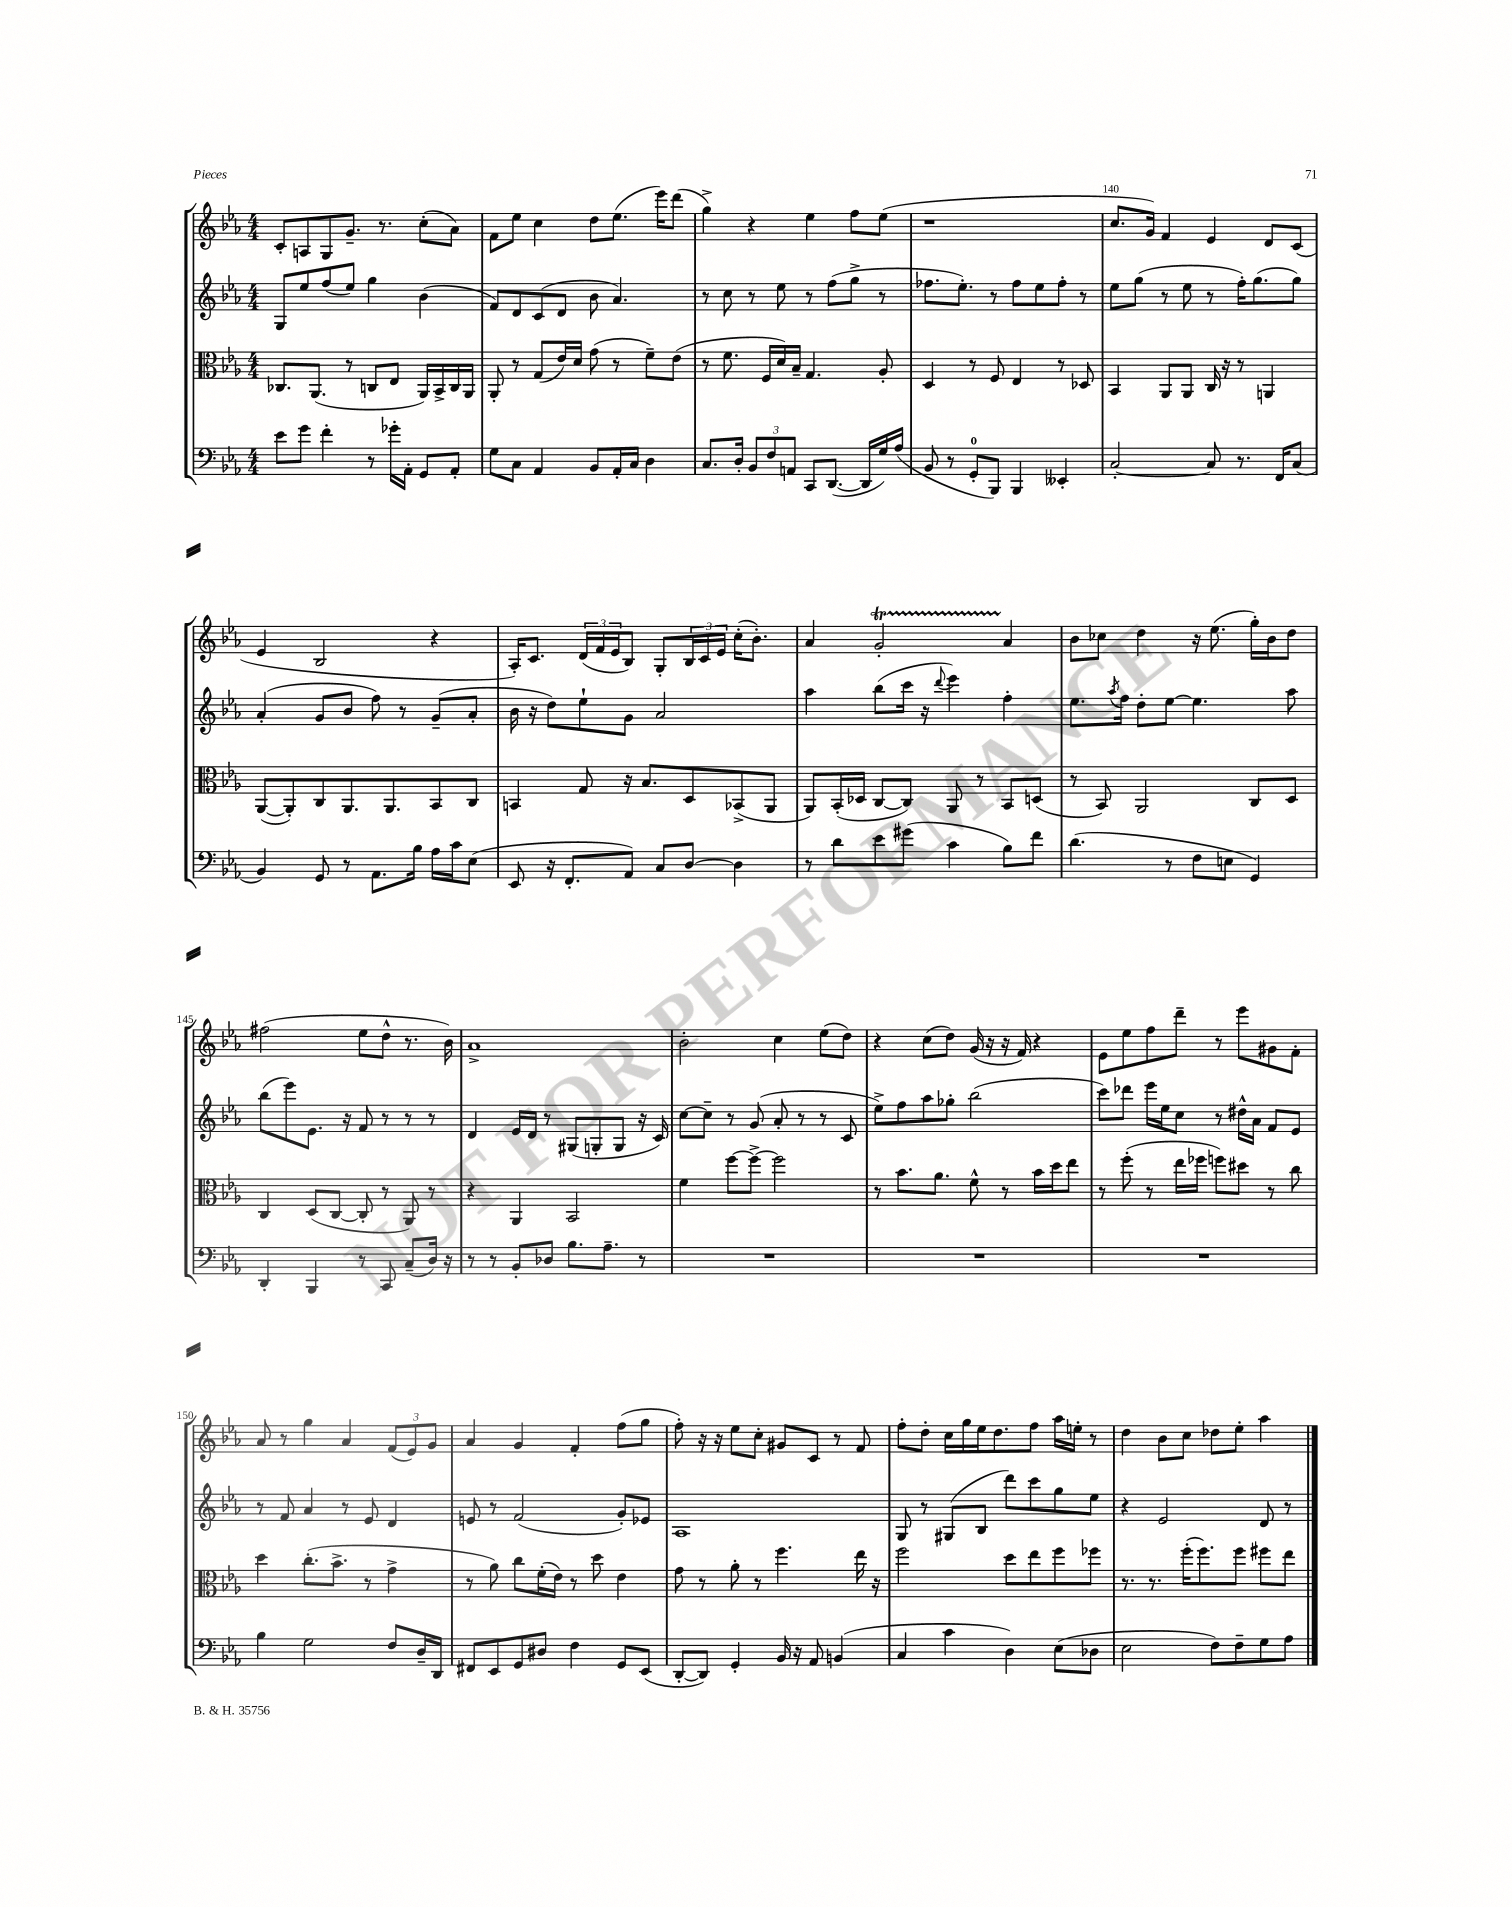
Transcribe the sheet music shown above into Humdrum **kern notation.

**kern	**kern	**kern	**kern
*staff4	*staff3	*staff2	*staff1
*clefF4	*clefC3	*clefG2	*clefG2
*k[b-e-a-]	*k[b-e-a-]	*k[b-e-a-]	*k[b-e-a-]
*M4/4	*M4/4	*M4/4	*M4/4
8e-	8.C-	8G	8c'
8g	.	8ee-	8A
.	(8.AA-	.	.
4f'	.	(8ff	8G
.	8r	8ee-)	8.g~
8r	8C	4gg	.
.	.	.	8.r
16g-'	8E-	.	.
16AA-'	.	.	.
8GG	16AA-)	(4b-	(8cc'
.	16BB-^	.	.
8AA-'	16C	.	8a-)
.	16AA-	.	.
=	=	=	=
8G	8AA-'	8f)	8f
8C	8r	8d	8ee-
4AA-	(8G	(8c	4cc
.	16e-)	8d	.
.	16d	.	.
8BB-	(8g	8b-	8dd
16AA-'	8r	4.a-)	(8.ee-
16C	.	.	.
4D	8f~)	.	.
.	.	.	16eee-)
.	(8e-	.	(8ddd
=	=	=	=
8.C	8r	8r	4gg^)
.	8.f	8cc	.
16D'	.	.	.
12BB-	.	8r	4r
.	16F	.	.
12F	.	.	.
.	16d)	8ee-	.
12AA	.	.	.
.	16B-~	.	.
8CC	4.G	8r	4ee-
([8.DD	.	(8ff	.
.	.	8gg^	8ff
16DD]	.	.	.
16G)	8A-'	8r	(8ee-
(16A-	.	.	.
=	=	=	=
8BB-	4D	8.ff-	1r
8r	.	.	.
.	.	8.ee-')	.
8GG'	8r	.	.
8BBB-)	8F	8r	.
4BBB-	4E-	8ff-	.
.	.	8ee-	.
4EE--'	8r	8ff-'	.
.	8D-	8r	.
=	=	=	=
[2C'	4BB-	8ee-	8.cc
.	.	(8gg	.
.	.	.	16g)
.	8AA-	8r	4f
.	8AA-	8ee-	.
8C]	16C	8r	4e-
.	16r	.	.
8.r	8r	16ff')	.
.	.	(8.gg	.
.	4AA	.	8d
16FF	.	.	.
(8C	.	8gg)	(8c
=	=	=	=
4BB-)	([8AA-	(4a-'	4e-
.	8AA-'])	.	.
8GG	8C	8g	2B-
8r	8.AA-	8b-	.
8.AA-	.	8ff)	.
.	8.AA-	.	.
.	.	8r	.
16B-	.	.	.
16A-	8BB-	(8g~	4r
16c	.	.	.
(8E-	8C	8a-'	.
=	=	=	=
8EE-	4BB	16b-	16A-')
.	.	16r	8.c
16r	.	8dd)	.
8.FF'	.	.	.
.	8G	8ee-`	(24d
.	.	.	24f
.	.	.	24e-
8AA-)	16r	8g	8B-)
.	8.B-	.	.
8C	.	2a-	8G'
[8D	8D	.	24B-
.	.	.	24c
.	.	.	24e-
4D]	(8BB-^	.	(16cc'
.	.	.	8.b-')
.	8AA-	.	.
=	=	=	=
8r	8AA-)	4aa-	4a-
8d	(16BB-'	.	.
.	16D-	.	.
8e-	[8C	(8bb-	2g'
(8g#	8C])	16ccc	.
.	.	16r	.
.	.	8qqddd	.
4c	8AA-	4eee-)	.
.	8r	.	.
8B-)	8BB-	4ff'	4a-
8f	(8D	.	.
=	=	=	=
(4.d	8r	8.ee-	8b-
.	8BB-)	.	8cc-
.	.	8qaa-	.
.	.	16ff	.
.	2AA-	8dd'	4dd
8r	.	[8ee-	.
8F	.	4.ee-]	16r
.	.	.	(8.ee-
8E	.	.	.
4GG)	8C	.	16gg')
.	.	.	16b-
.	8D	8aa-	8dd
=	=	=	=
4DD'	4C	(8bb-	(2ff#
.	.	8eee-)	.
4BBB-	(8D	8.e-	.
.	[8C	.	.
.	.	16r	.
8r	8C']	8f	8ee-
8CC	8r	8r	8dd^^
(8C~	8AA-)	8r	8.r
16D)	8r	8r	.
16r	.	.	16b-)
=	=	=	=
8r	4r	4d	1a-^
8r	.	.	.
8BB-'	4AA-	16e-	.
.	.	16d	.
8D-	.	8r	.
8.B-	2BB-	(8G#	.
.	.	8G'	.
8.A-~	.	.	.
.	.	8G	.
8r	.	16r	.
.	.	16c)	.
=	=	=	=
1r	4f	[8cc	2b-'
.	.	8cc~]	.
.	[8ff	8r	.
.	8ff^_	(8g	.
.	2ff]	8a-'	4cc
.	.	8r	.
.	.	8r	(8ee-
.	.	8c	8dd)
=	=	=	=
1r	8r	8ee-^)	4r
.	8.b-	8ff	.
.	.	8aa-	(8cc
.	8.a-	.	.
.	.	8gg-'	8dd)
.	8f^^	(2bb-	(16g
.	.	.	16r
.	8r	.	16r
.	.	.	16f)
.	16b-	.	4r
.	16dd	.	.
.	8ee-	.	.
=	=	=	=
1r	8r	8ccc)	8e-
.	(8ff'	8ddd-	8ee-
.	8r	16eee-	8ff
.	.	16ee-	.
.	16ee-	8cc	8ddd~
.	16ff-	.	.
.	8ff)	8r	8r
.	8dd#	16dd#^^	8eee-
.	.	16a-	.
.	8r	8f	8g#
.	8cc	8e-	8f'
=	=	=	=
4B-	4dd	8r	8a-
.	.	8f	8r
2G	(8.cc'	4a-	4gg
.	8.b-^	.	.
.	.	8r	4a-
.	8r	8e-	.
8F	4g^	4d	(12f
.	.	.	12e-)
16D~	.	.	.
.	.	.	12g
16DD	.	.	.
=	=	=	=
8FF#	8r	8e	4a-
8EE-	8a-)	8r	.
8GG	8cc	(2f	4g
8D#	(16f'	.	.
.	16e-)	.	.
4F	8r	.	4f'
.	8dd	.	.
8GG	4e-	8g')	(8ff
(8EE-	.	8e-	8gg
=	=	=	=
[8DD'	8g	1A-	8ff')
8DD])	8r	.	16r
.	.	.	16r
4GG'	8a-'	.	8ee-
.	8r	.	8cc'
16BB-	4.ff	.	8g#
16r	.	.	.
8AA-	.	.	8c
(4BB	.	.	8r
.	16ee-	.	8f
.	16r	.	.
=	=	=	=
4C	2ff	8G	8ff'
.	.	8r	8dd'
4c	.	(8G#	16cc
.	.	.	16gg
.	.	8B-	16ee-
.	.	.	8.dd
4D)	8dd	8ddd)	.
.	8ee-	8ccc	8ff
(8E-	8ff	8gg	16aa-
.	.	.	16ee'
8D-	8ff-	8ee-	8r
=	=	=	=
2E-	8.r	4r	4dd
.	8.r	.	.
.	.	2e-	8b-
.	(16ff'	.	8cc
.	8.ff)	.	.
8F)	.	.	8dd-
8F~	8ff	.	8ee-'
8G	8ff#	8d	4aa-
8A-	8ee-	8r	.
==	==	==	==
*-	*-	*-	*-
